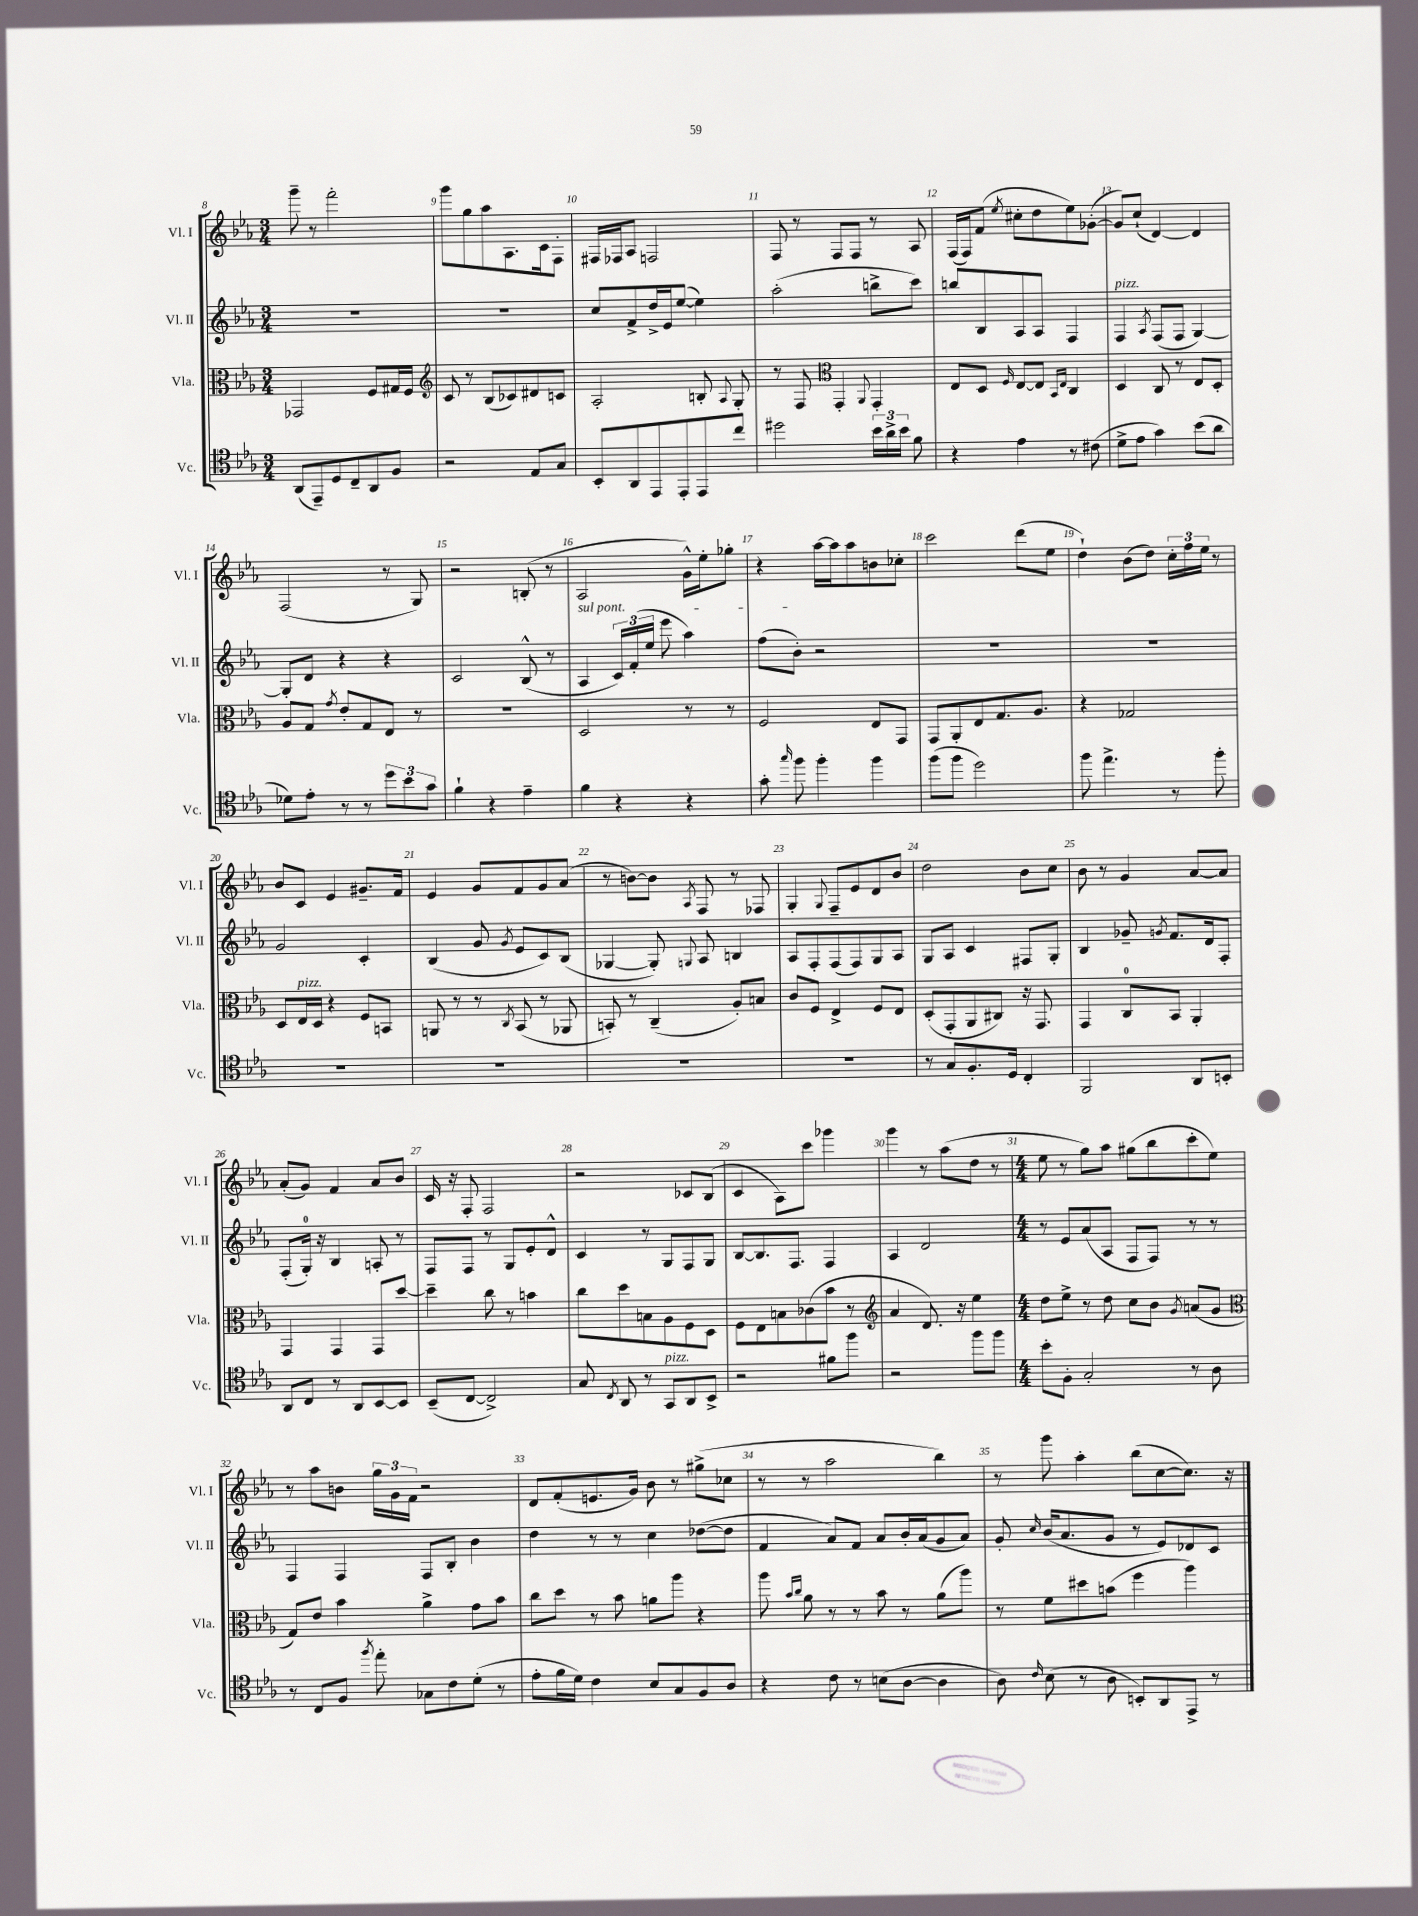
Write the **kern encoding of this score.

**kern	**kern	**kern	**kern
*staff4	*staff3	*staff2	*staff1
*clefC4	*clefC3	*clefG2	*clefG2
*k[b-e-a-]	*k[b-e-a-]	*k[b-e-a-]	*k[b-e-a-]
*M3/4	*M3/4	*M3/4	*M3/4
(8AA-	2GG-	2.r	8ggg~
8EE-~)	.	.	8r
8D	.	.	2fff'
8C~	.	.	.
8AA-	8F	.	.
8F	16G#	.	.
.	16F	.	.
=	=	=	=
*	*clefG2	*	*
2r	8c	2.r	8ggg
.	8r	.	8gg
.	(8B-	.	8aa-
.	8c-)	.	8.A-
8E-	8d#	.	.
.	.	.	16c
8G	8c	.	8F'
=	=	=	=
8BB-'	2A-'	8cc	16F#
.	.	.	16F-
8AA-	.	8f^	8A-
8EE-	.	16dd^	2F
.	.	16e-	.
8EE-'	.	([8ee-	.
8EE-	8B'	4ee-])	.
.	8qqA-	.	.
8cc	8G'	.	.
=	=	=	=
2dd#	8r	(2aa-'	8F
.	8F	.	8r
*	*clefC3	*	*
.	4GG'	.	8F
.	.	.	8F
.	8qqAA-	.	.
24b-	4GG'	8bb^	8r
24a-^	.	.	.
24b-	.	.	.
8f	.	8ccc)	8A-
=	=	=	=
4r	8E-	8bb	(16F
.	.	.	16F)
.	8D	8B-	(8f
.	16qqF	.	8qee-
4e-	[8E-	8A-	8cc#'
.	8E-]	8A-	8dd
.	16qqBB-	.	.
.	16qqE-	.	.
8r	4C	4F	8ee-)
(8c#	.	.	([8g-'
=	=	=	=
8d^	4D	4F	8g-])
8e-	.	.	(8cc`
.	.	8qA-	.
4g)	8C	(8F	[4d)
.	8r	8F	.
(8b-	8E-	[4G)	4d]
8a-	8D'	.	.
=	=	=	=
8d-)	8A-	8G']	(2F
8e-'	8G	8d	.
.	8qg	.	.
8r	8e-'	4r	.
8r	8G	.	.
12dd	8E-	4r	8r
12b-	.	.	.
.	8r	.	8G)
12g	.	.	.
=	=	=	=
4f`	2.r	2c	2r
4r	.	.	.
4e-~	.	(8B-^^	(8B'
.	.	8r	8r
=	=	=	=
4f	2D	4A-	2A-
4r	.	24c)	.
.	.	(24f'	.
.	.	24ee-	.
.	.	8eee-	.
4r	8r	4aa-)	16g^^)
.	.	.	16ee-'
.	8r	.	8gg-'
=	=	=	=
8g'	2F	(8ff	4r
16qqgg	.	.	.
8ff	.	8b-')	.
4ff'	.	2r	[16aa-
.	.	.	16aa-]
.	.	.	8aa-
4ff	8E-	.	8b
.	8GG	.	8cc-'
=	=	=	=
(8ff	8GG	2.r	2ccc
8ff	8AA-'	.	.
2dd)	8E-	.	.
.	8.G	.	.
.	.	.	(8ddd
.	8.A-	.	.
.	.	.	8ee-
=	=	=	=
8ff	4r	2.r	4dd`)
4.ee-^	.	.	.
.	2G-	.	(8b-
.	.	.	8dd)
8r	.	.	24cc'
.	.	.	24ff
.	.	.	24ee-
8ff'	.	.	8r
=	=	=	=
2.r	8D	2g	8b-
.	16E-	.	8c
.	16D	.	.
.	4r	.	4e-
.	8F	4c'	8.g#~
.	8BB	.	.
.	.	.	16f
=	=	=	=
2.r	8AA	(4B-	4e-
.	8r	.	.
.	8r	8g	8g
.	8qC	8qg	.
.	(8BB-	8e-	8f
.	8r	8c)	8g
.	8AA-	(8B-	(8a-
=	=	=	=
2.r	8BB')	[4G-	8r
.	8r	.	[8b)
.	(4C~	8G-'])	8b]
.	.	8qqG	8qA-
.	.	8A-	8F
.	8A-')	4B	8r
.	8B	.	8F-
=	=	=	=
2.r	8c	8A-	4G'
.	8F	8F'	.
.	.	.	8qqG
.	4E-^	(8F	8F~
.	.	8F)	8e-
.	8F	8G	8d
.	8E-	8A-	8b-
=	=	=	=
8r	(8D'	8G	2dd
8G	8GG'	8A-	.
8.F'	8AA-	4c	.
.	8C#)	.	.
16D	.	.	.
4C'	16r	8F#	8b-
.	8.GG	.	.
.	.	8G'	8cc
=	=	=	=
2FF	4GG	4B-	8b-
.	.	.	8r
.	8C	8g-~	4g
.	.	8qg	.
.	8BB-	8.f	.
8AA-	4AA-'	.	[8a-
.	.	16d	.
8BB'	.	8F'	8a-]
=	=	=	=
8AA-	4GG	(8F'	(8a-'
8C	.	16G')	8g)
.	.	16r	.
8r	4GG	4B-	4f
8AA-	.	.	.
[8BB-	8GG	8A'	8a-
8BB-]	[8dd	8r	8b-
=	=	=	=
(8BB-~	4dd~]	8F	16c
.	.	.	16r
[8C	.	8F	8F'
2C^])	8cc	8r	2F
.	8r	8G	.
.	4b	8e-'	.
.	.	8d^^	.
=	=	=	=
8G	8cc	4c	2r
8qC	.	.	.
8AA-	8dd	.	.
8r	8B	8r	.
8GG	8A-	8G	.
8AA-	8F	8F	8c-
8BB-^	8D	8G	(8B-
=	=	=	=
2r	8F	[8B-	4c
.	8E-	8.B-]	.
.	8B	.	8A-)
.	.	8.F	.
.	(8c-	.	8ccc
8f#	8b-	4F	4ggg-
8ff	8r	.	.
=	=	=	=
*	*clefG2	*	*
2r	4a-	4A-	4ggg
.	8.d)	2d	8r
.	.	.	(8aa-
.	16r	.	.
8ff	4ee-	.	8dd
8ff	.	.	8r
=	=	=	=
*M4/4	*M4/4	*M4/4	*M4/4
8b-'	8dd	8r	8ee-
8F'	8ee-^	8e-	8r
2G'	8r	(8a-	8gg)
.	8dd	8A-	8aa-
.	8cc	8F	(8gg#
.	8b-	8F)	8bb-
.	8qg	.	.
8r	(8a	8r	8ccc'
8A-	8g	8r	8ee-)
=	=	=	=
*	*clefC3	*	*
8r	8G)	4F	8r
8C	8e-	.	8aa-
8F	4b-	4F	8b
8qff	.	.	.
8ee-'	.	.	24gg
.	.	.	24g
.	.	.	24f
8G-	4a-^	8F	2r
8c	.	8B-'	.
(8d'	8g	4b-	.
8r	8b-	.	.
=	=	=	=
8e-'	8cc	4dd	8d
16f	8dd	.	(8f'
16d)	.	.	.
4c	8r	8r	8.e
.	8b-	8r	.
.	.	.	16g)
8B-	8a	4cc	8b-
8G	8aa-	.	8r
8F	4r	([8dd-	(8gg#^
8A-	.	8dd-]	8cc-
=	=	=	=
4r	8aa-	4f	8r
.	16qqb-	.	.
.	16qqcc	.	.
.	8a-	.	8r
8c	8r	8a-)	2aa-
8r	8r	8f	.
(8B	8b-	8a-	.
[8A-	8r	16b-'	.
.	.	(16a-	.
4A-]	(8a-	8g	4bb-)
.	8aa-)	8a-)	.
=	=	=	=
8A-)	8r	8g'	8r
16qqc	.	16qqcc	.
(8B-	8f	(16b-	8ggg
.	.	8.a-	.
8r	8dd#	.	4aa-'
8A-	(8b	8g	.
8BB')	4ff	8r	(8bb-
8AA-	.	8e-)	[8cc
8EE-^	4aa-)	8d-	8.cc])
8r	.	8c	.
.	.	.	16r
==	==	==	==
*-	*-	*-	*-
